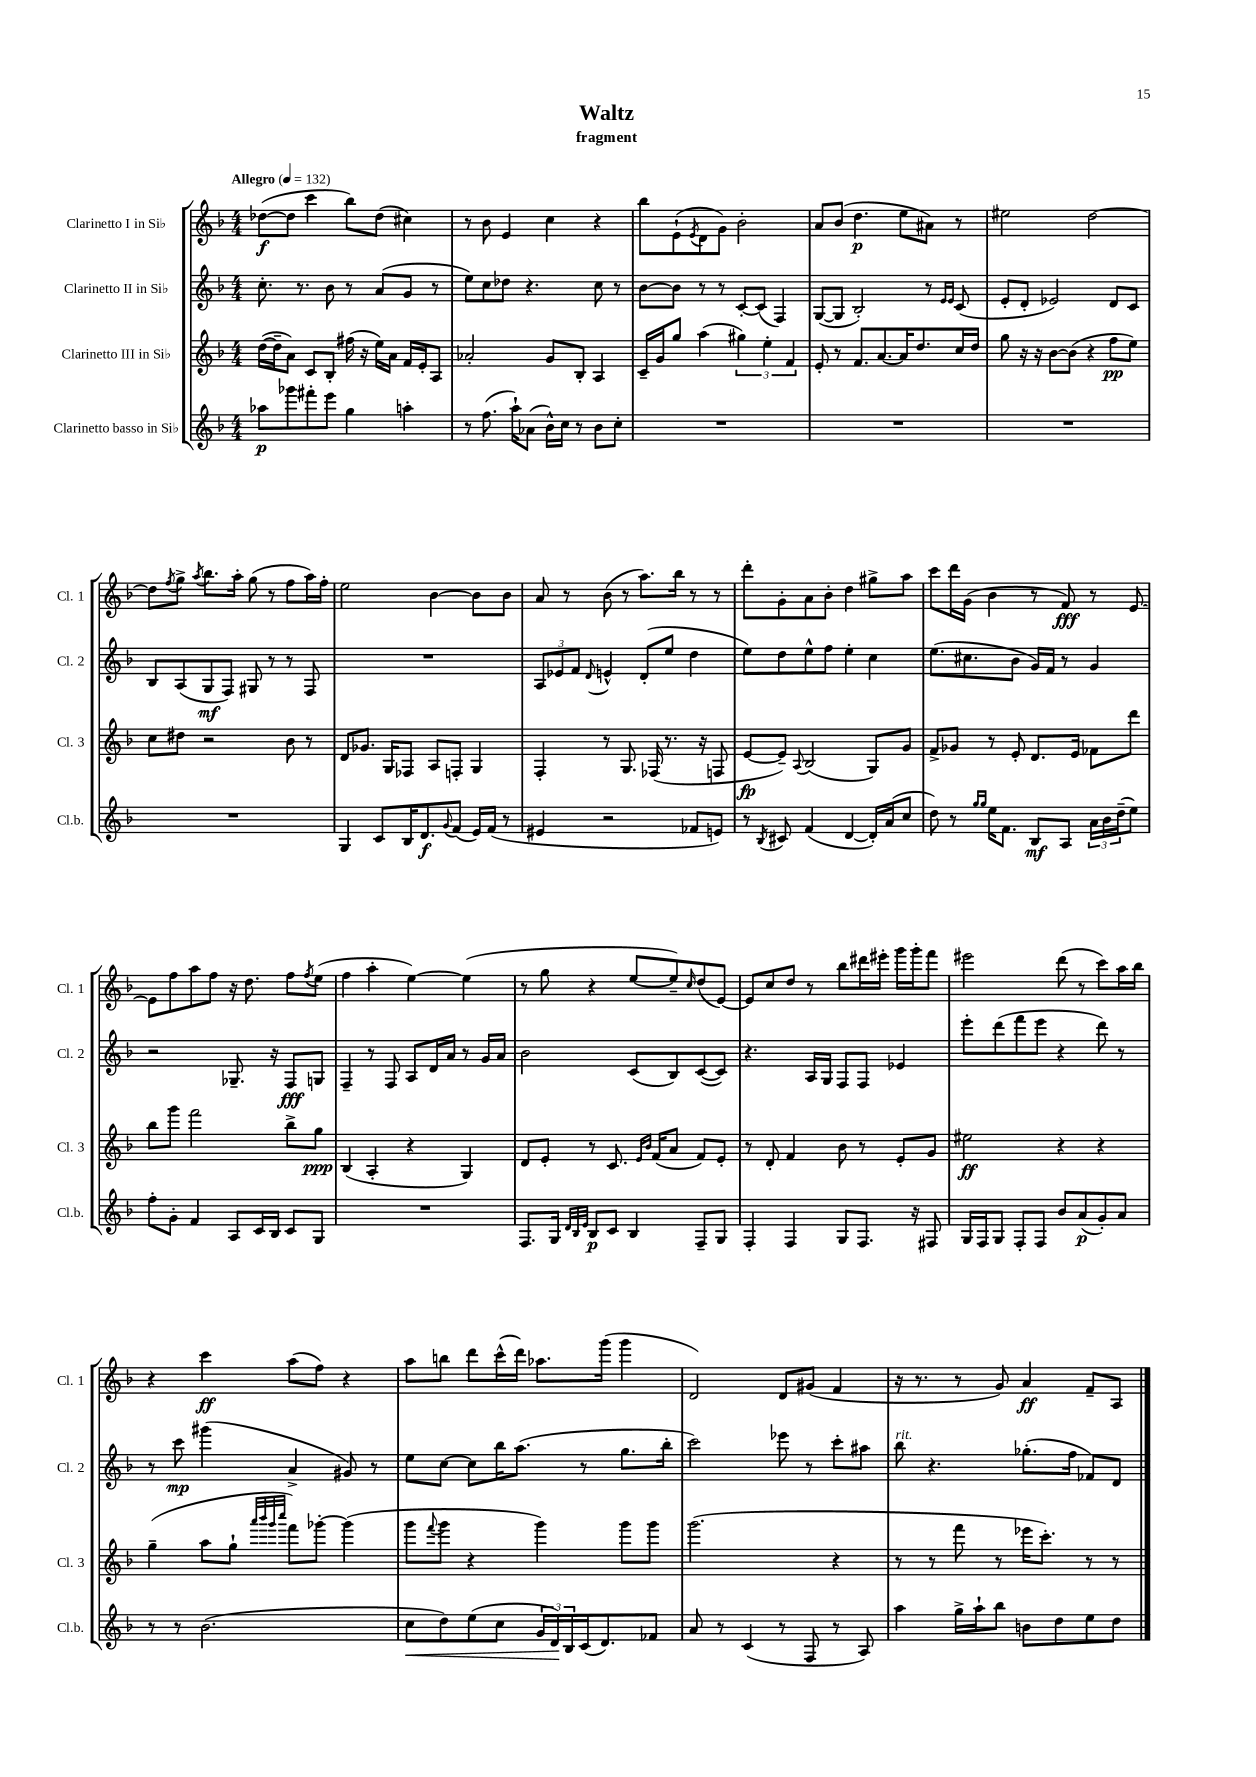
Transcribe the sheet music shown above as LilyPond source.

\header { title = "Waltz" subtitle = "fragment" }
<<
\new StaffGroup <<
\new Staff = "s0" \with { instrumentName = "Clarinetto I in Sib" shortInstrumentName = "Cl. 1" } {
    \clef treble \key f \major \numericTimeSignature \time 4/4 \tempo "Allegro" 4 = 132
    des''8~\f( des''8 c'''4 bes''8) des''8( cis''4) |
    r8 bes'8 e'4 c''4 r4 |
    bes''8 e'8-!( \acciaccatura { e'8 } d'8 g'8) bes'2-. |
    a'8 bes'8( d''4.\p e''8 ais'8) r8 |
    eis''2 d''2~ |
    d''8 \acciaccatura { f''8 } g''8-> \acciaccatura { a''8 } bes''8. a''16-. g''8( r8 f''8 a''16) f''16-. |
    e''2 bes'4~ bes'8 bes'8 |
    a'8 r8 bes'8( r8 a''8.) bes''16 r8 r8 |
    d'''8-. g'8-. a'8 bes'8-. d''4 gis''8-> a''8 |
    c'''8 d'''16 g'16( bes'4 r8 f'8\fff) r8 e'8~ |
    e'8 f''8 a''8 f''8 r16 d''8. f''8 \acciaccatura { f''8 } e''8( |
    f''4 a''4-. e''4~) e''4( |
    r8 g''8 r4 e''8~ e''8--) \grace { c''16 } d''8( e'8~) |
    e'8 c''8 d''8 r8 bes''8 dis'''16 eis'''16-. g'''16 g'''16-. f'''8 |
    eis'''2 d'''8( r8 c'''8) a''16 bes''16 |
    r4 c'''4\ff a''8( f''8) r4 |
    a''8 b''8 d'''8 c'''16-^( d'''16) aes''8. g'''16( g'''4 |
    d'2) d'8 gis'8( f'4 |
    r16 r8. r8 g'8) a'4\ff f'8-- a8 \bar "|." |
}
\new Staff = "s1" \with { instrumentName = "Clarinetto II in Sib" shortInstrumentName = "Cl. 2" } {
    \clef treble \key f \major \numericTimeSignature \time 4/4
    c''8.-. r8. bes'8 r8 a'8( g'8 r8 |
    e''8) c''8 des''8 r4. c''8 r8 |
    bes'8~ bes'8 r8 r8 c'8~-. c'8( f4) |
    g8~( g8 bes2-.) r8 \grace { e'16 e'16 } c'8( |
    e'8-. d'8-. ees'2) d'8 c'8 |
    bes8 a8( g8\mf f8) gis8 r8 r8 f8 |
    R1 |
    \tuplet 3/2 { a8 ees'8 f'8 } \appoggiatura { d'8 } e'4-^ d'8-.( e''8 d''4 |
    e''8) d''8 e''8-^ f''8 e''4-. c''4 |
    e''8.( cis''8. bes'8 g'16) f'16 r8 g'4 |
    r2 ges8.-- r16 f8\fff g8 |
    f4-- r8 f8 a8 d'16 a'16 r8 g'16 a'16 |
    bes'2 c'8( bes8) c'8~( c'8) |
    r4. a16 g16 f8 f8 ees'4 |
    e'''8-. d'''8( f'''8 e'''8 r4 d'''8) r8 |
    r8 c'''8\mp gis'''4( a'4-> gis'8) r8 |
    e''8 c''8~ c''8 bes''16 a''8.( r8 g''8. bes''16-. |
    c'''2) ees'''8 r8 c'''8-. ais''8 |
    bes''8^\markup { \italic "rit." } r4. ges''8.-.( f''16 fes'8) d'8 \bar "|." |
}
\new Staff = "s2" \with { instrumentName = "Clarinetto III in Sib" shortInstrumentName = "Cl. 3" } {
    \clef treble \key f \major \numericTimeSignature \time 4/4
    d''16~( d''16-- a'8) c'8 bes8-. fis''16( r16 e''16) a'16 f'16 e'16-. a8 |
    aes'2-. g'8 bes8-. a4 |
    c'16-- g'16 g''8 a''4( \tuplet 3/2 { gis''4) e''4-. f'4 } |
    e'8-. r8 f'8. a'8.~ a'16 d''8. c''16 d''16 |
    g''8 r16 r16 bes'8~ bes'8( r4 f''8\pp e''8) |
    c''8 dis''8 r2 bes'8 r8 |
    d'8 ges'8. g16 fes8 a8 f8-. g4 |
    f4-. r8 g8. fes16( r8. r16 f8 |
    e'8~\fp e'8--) \appoggiatura { a8 } bes2( g8) g'8 |
    f'8-> ges'8 r8 e'8-. d'8. e'16 fes'8 d'''8 |
    bes''8 g'''8 f'''2 bes''8-> g''8\ppp |
    bes4( a4-. r4 g4) |
    d'8 e'8-. r8 c'8. \grace { e'16 bes'16 } f'16( a'8 f'8) e'8-. |
    r8 d'8-. f'4 bes'8 r8 e'8-. g'8 |
    eis''2\ff r4 r4 |
    g''4--( a''8 g''8-! \grace { a'''32 bes'''32 g'''32 c''''32 } f'''8) ges'''8~-. ges'''4( |
    g'''8 \appoggiatura { f'''8 } g'''8 r4 g'''4) g'''8 g'''8 |
    g'''2.( r4 |
    r8 r8 f'''8 r8 ees'''16 c'''8.-.) r8 r8 \bar "|." |
}
\new Staff = "s3" \with { instrumentName = "Clarinetto basso in Sib" shortInstrumentName = "Cl.b." } {
    \clef treble \key f \major \numericTimeSignature \time 4/4
    aes''8\p ges'''8 fis'''8-. e'''8 g''4 a''4-. |
    r8 f''8.( a''16-!) aes'8( bes'16-^) c''16 r8 bes'8 c''8-. |
    R1 |
    R1 |
    R1 |
    R1 |
    g4 c'8 bes16 d'8.\f \appoggiatura { g'8 } f'8( e'16) f'16( r8 |
    eis'4 r2 fes'8 e'8) |
    r8 \acciaccatura { bes8 } cis'8 f'4( d'4~ d'16-.) a'16( c''8 |
    d''8) r8 \grace { g''16 g''16 } e''16 f'8. bes8\mf a8 \tuplet 3/2 { a'16 bes'16 d''16--( } e''8) |
    f''8-. g'8-. f'4 a8 c'16 bes16 c'8 g8 |
    R1 |
    f8. g16 \grace { d'32 bes32 e'32 } bes8\p c'8 bes4 f8-- g8 |
    f4-. f4 g8 f8. r16 fis8 |
    g16 f16 g8 f8-. f8 bes'8 a'8\p( g'8-.) a'8 |
    r8 r8 bes'2.( |
    c''8\< d''8) e''8( c''8 \tuplet 3/2 { g'16 d'16\!) bes16 } c'16( d'8.) fes'8 |
    a'8 r8 c'4( r8 f8 r8 a8) |
    a''4 g''16-> a''16-! bes''8 b'8 d''8 e''8 d''8 \bar "|." |
}
>>
>>
\layout { \context { \Score \remove "Bar_number_engraver" } }
